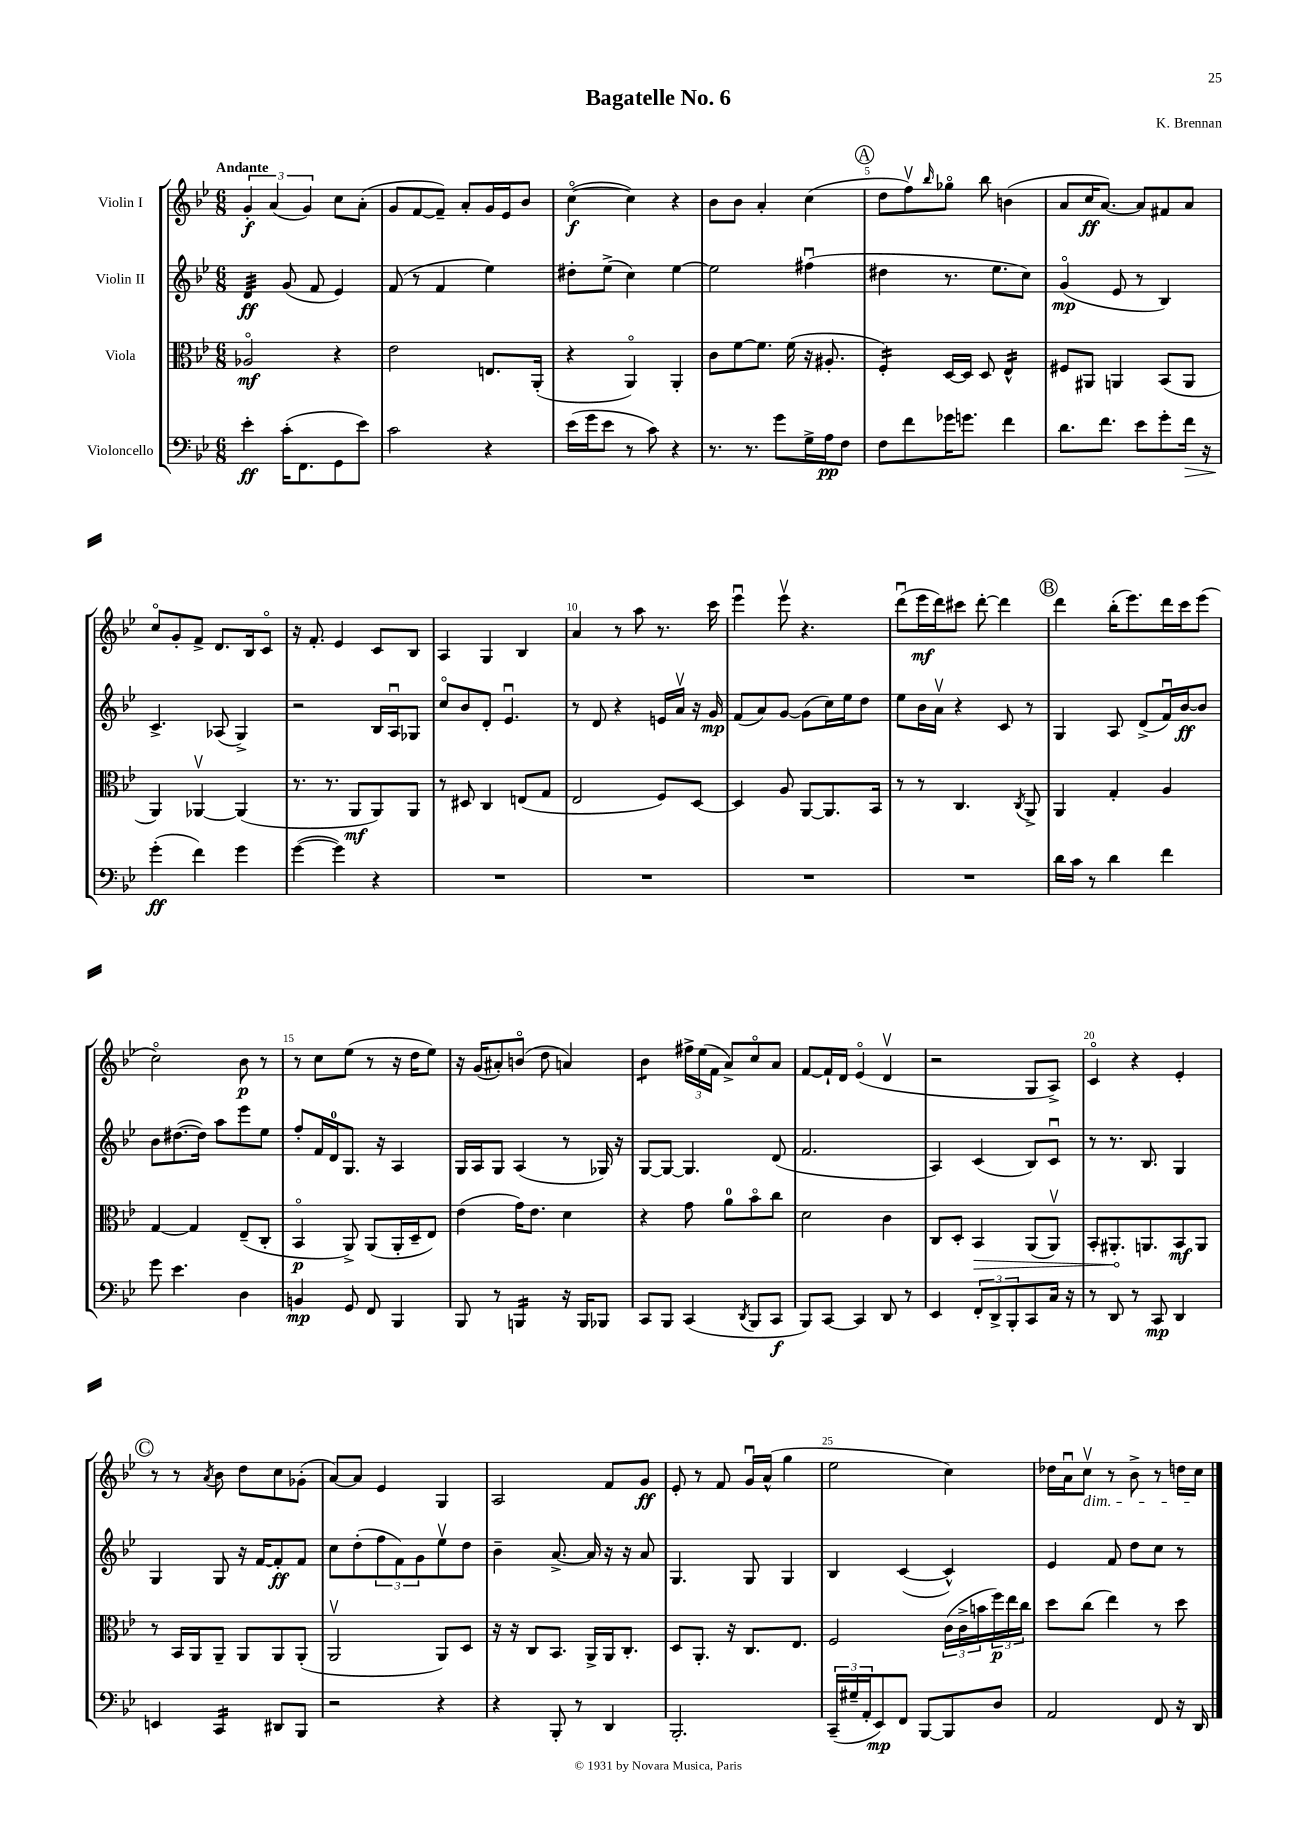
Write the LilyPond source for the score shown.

\header { title = "Bagatelle No. 6" composer = "K. Brennan" }
<<
\new StaffGroup <<
\new Staff = "s0" \with { instrumentName = "Violin I" } {
    \clef treble \key bes \major \numericTimeSignature \time 6/8 \tempo "Andante"
    \tuplet 3/2 { g'4-.\f a'4( g'4) } c''8 a'8-.( |
    g'8 f'8~ f'8--) a'8-. g'16 ees'16 bes'8 |
    c''4~\flageolet\f( c''4) r4 |
    bes'8 bes'8 a'4-. c''4( |
    \mark \markup { \circle "A" } d''8 f''8\upbow) \grace { bes''16 } ges''8\flageolet bes''8 b'4( |
    a'8 c''16\ff a'8.~) a'8 fis'8 a'8 |
    c''8\flageolet g'8-. f'8-> d'8. bes16 c'8\flageolet |
    r16 f'8.-. ees'4 c'8 bes8 |
    a4 g4 bes4 |
    a'4 r8 a''8 r8. c'''16 |
    ees'''4\downbow ees'''8\upbow r4. |
    d'''8\downbow( ees'''16\mf d'''16) cis'''8 d'''8~-. d'''4 |
    \mark \markup { \circle "B" } d'''4 bes''16-.( ees'''8.) d'''16 c'''16 ees'''8( |
    c''2\flageolet) bes'8\p r8 |
    r8 c''8 ees''8( r8 r16 d''16 ees''8) |
    r16 g'16( ais'8-.) b'8\flageolet( d''8 a'4) |
    bes'4:8 \tuplet 3/2 { fis''16-> ees''16( f'16 } a'8->) c''8\flageolet a'8 |
    f'8~ f'16-! d'16 ees'4\flageolet( d'4\upbow |
    r2 g8 a8->) |
    c'4\flageolet r4 ees'4-. |
    \mark \markup { \circle "C" } r8 r8 \acciaccatura { a'8 } bes'8 d''8 c''8 ges'8-.( |
    a'8~) a'8 ees'4 g4 |
    a2 f'8 g'8\ff |
    ees'8-. r8 f'8 g'16\downbow a'16-^( g''4 |
    ees''2 c''4) |
    des''16 a'16\downbow c''8\upbow\dim r8 bes'8-> r8 d''16 c''16\! \bar "|." |
}
\new Staff = "s1" \with { instrumentName = "Violin II" } {
    \clef treble \key bes \major \numericTimeSignature \time 6/8
    d'4:32\ff g'8( f'8 ees'4) |
    f'8( r8 f'4 ees''4) |
    dis''8-. ees''8->( c''4) ees''4~ |
    ees''2 fis''4\downbow( |
    \mark \markup { \circle "A" } dis''4 r8. ees''8. c''8) |
    g'4\flageolet\mp( ees'8 r8 bes4) |
    c'4.-> aes8( g4->) |
    r2 bes16 a16\downbow ges8 |
    c''8\flageolet bes'8 d'8-. ees'4.\downbow |
    r8 d'8 r4 e'16 a'16\upbow r16 g'16\mp |
    f'8( a'8) g'8~ g'8( c''16) ees''16 d''8 |
    ees''8 bes'16 a'16\upbow r4 c'8 r8 |
    \mark \markup { \circle "B" } g4 a8 d'8->( f'16\downbow) bes'16~\ff bes'8 |
    bes'8 dis''8.~( dis''16) a''8 ees'''8 ees''8 |
    f''8-. f'16 d'16-0 g8. r16 a4 |
    g16 a16 g8 a4( r8 ges16) r16 |
    g8~ g8~ g4. d'8( |
    f'2. |
    a4) c'4( bes8) c'8\downbow |
    r8 r8. bes8. g4 |
    \mark \markup { \circle "C" } g4 g8 r16 f'16~ f'8-.\ff f'8 |
    c''8 d''8-.( \tuplet 3/2 { f''8 f'8) g'8 } ees''8\upbow d''8 |
    bes'4-- a'8.~-> a'16 r16 r16 a'8 |
    g4. g8 g4 |
    bes4 c'4~( c'4-^) |
    ees'4 f'8 d''8 c''8 r8 \bar "|." |
}
\new Staff = "s2" \with { instrumentName = "Viola" } {
    \clef alto \key bes \major \numericTimeSignature \time 6/8
    aes2\flageolet\mf r4 |
    ees'2 e8. a,16-.( |
    r4 a,4\flageolet) a,4-. |
    c'8 f'8~ f'8. f'16( r16 ais8.-. |
    \mark \markup { \circle "A" } f4:16-.) d16~ d16 d8 ees4:16-^ |
    fis8 ais,8 a,4 bes,8( a,8 |
    a,4) aes,4~\upbow aes,4( |
    r8. r8. a,8\mf a,8) a,8 |
    r8 dis8 c4 e8( g8 |
    ees2 f8) d8~ |
    d4 a8 a,8~ a,8. bes,16 |
    r8 r8 c4. \acciaccatura { c8 } a,8-> |
    \mark \markup { \circle "B" } a,4 g4-. a4 |
    g4~ g4 ees8--( c8-. |
    bes,4\flageolet\p a,8->) a,8( a,16-. d16-- ees8) |
    ees'4( g'16) ees'8. d'4 |
    r4 g'8 a'8-0 bes'8\flageolet c''8 |
    d'2 c'4 |
    c8 d8-. \once \override Hairpin.circled-tip = ##t bes,4\> a,8( a,8\upbow) |
    bes,8-. ais,8.-.\! a,8. bes,8\mf a,8 |
    \mark \markup { \circle "C" } r8 bes,16 a,16 a,8-- a,8 a,8 a,8-.( |
    a,2\upbow a,8) d8 |
    r16 r16 c8 bes,8. a,16-> a,16 c8.-. |
    d8 a,8.-. r16 c8. ees8. |
    f2 \tuplet 3/2 { c'16( c'16-> b'16 } \tuplet 3/2 { f''16\p) ees''16 c''16 } |
    d''8 c''8( ees''4) r8 d''8 \bar "|." |
}
\new Staff = "s3" \with { instrumentName = "Violoncello" } {
    \clef bass \key bes \major \numericTimeSignature \time 6/8
    ees'4-.\ff c'16-.( f,8. g,8 ees'8) |
    c'2 r4 |
    ees'16( g'16 ees'8 r8 c'8) r4 |
    r8. r8. g'8 g16-> a16\pp f8 |
    \mark \markup { \circle "A" } f8 f'8 ges'16 g'8. f'4 |
    d'8. f'8. ees'8 g'8-. f'16\> r16 |
    g'4-.\ff\!( f'4) g'4 |
    g'4~( g'4) r4 |
    R2. |
    R2. |
    R2. |
    R2. |
    \mark \markup { \circle "B" } d'16 c'16 r8 d'4 f'4 |
    g'8 ees'4. d4 |
    b,4\mp g,8 f,8 bes,,4 |
    bes,,8 r8 b,,4:16 r16 b,,16 bes,,8 |
    c,8 bes,,8 c,4( \acciaccatura { d,8 } bes,,8 c,8\f |
    bes,,8) c,8~ c,4 d,8 r8 |
    ees,4 \tuplet 3/2 { f,8-. d,8-> bes,,8-. } c,8 c16 r16 |
    r8 d,8 r8 c,8\mp d,4 |
    \mark \markup { \circle "C" } e,4 c,4:16 dis,8 bes,,8 |
    r2 r4 |
    r4 bes,,8-. r8 d,4 |
    bes,,2.-. |
    \tuplet 3/2 { c,16--( gis16-- a,16-. } ees,8\mp) f,8 bes,,8~ bes,,8 d8 |
    a,2 f,8 r16 d,16 \bar "|." |
}
>>
>>
\layout { \context { \Score \override BarNumber.break-visibility = ##(#f #t #t) barNumberVisibility = #(every-nth-bar-number-visible 5) } }
